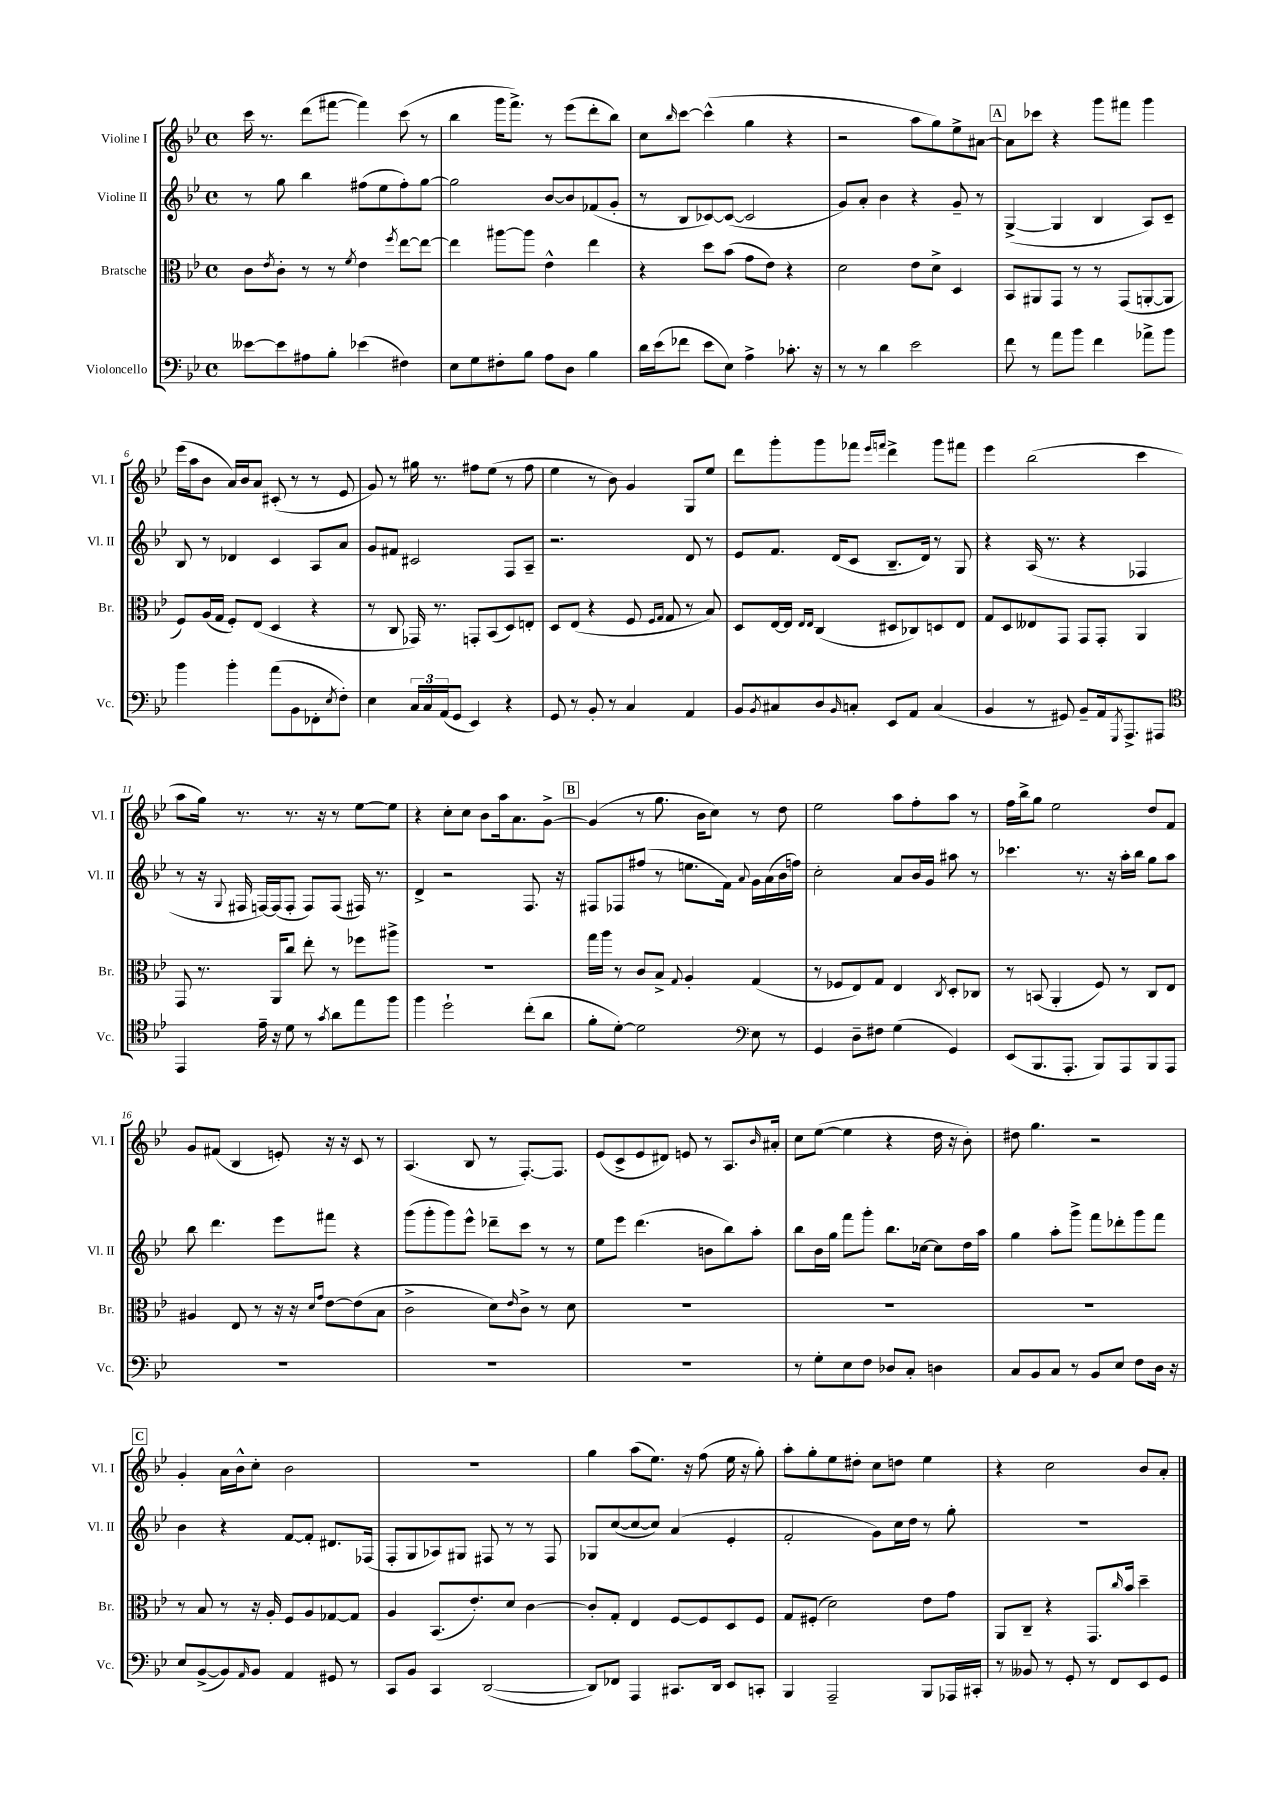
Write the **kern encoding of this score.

**kern	**kern	**kern	**kern
*staff4	*staff3	*staff2	*staff1
*clefF4	*clefC3	*clefG2	*clefG2
*k[b-e-]	*k[b-e-]	*k[b-e-]	*k[b-e-]
*M4/4	*M4/4	*M4/4	*M4/4
*met(c)	*met(c)	*met(c)	*met(c)
[8e--	8c	8r	16ccc
.	.	.	8.r
.	8qe-	.	.
8e--]	8c'	8gg	.
8A#	8r	4bb-	(8ddd
8B-'	8r	.	[8fff#
.	8qf	.	.
(4e-	4e-	(8ff#	4fff#])
.	.	8ee-	.
.	8qff	.	.
4F#)	[8ee-	8ff#')	(8ccc
.	8ee-_	[8gg	8r
=	=	=	=
8E-	4ee-]	2gg]	4bb-
8G	.	.	.
8F#'	[8aa#	.	16ggg
.	.	.	8.fff^)
8B-	8aa#]	.	.
8A	4e-^^	[8b-	8r
8D	.	8b-]	(8eee-
4B-	4ee-	(8f-	8ddd'
.	.	8g'	8bb-)
=	=	=	=
16d	4r	8r	8cc
(16e-	.	.	.
.	.	.	16qqbb-
8f-	.	8B-	[8ccc
8e-	8dd	[8c-)	(4ccc^^]
8E-)	(8b-	(8c-_	.
4A^	8g	2c-]	4gg
.	8e-)	.	.
8.c-'	4r	.	4r
16r	.	.	.
=	=	=	=
8r	2d	8g)	2r
8r	.	8a'	.
4d	.	4b-	.
2e-	8e-	4r	8aa
.	8d^	.	8gg)
.	4D	8g~	8ee-^
.	.	8r	[8a#
=	=	=	=
8f	8BB-	([4G^	8a#]
8r	8AA#	.	8ccc-
8a	8GG	4G]	4r
8b-	8r	.	.
4f	8r	4B-	8ggg
.	(8GG	.	8fff#
8a-^	[8AA'	8A)	4ggg
8b-	8AA]	8c~	.
=	=	=	=
4b-	8F)	8B-	(16eee-
.	.	.	16aa
.	(16A	8r	8b-
.	16G	.	.
4b-'	8F')	4d-	16a)
.	.	.	16b-
.	(8E-	.	8a
(8a	4D	4c	(8c#'
8BB-	.	.	8r
8FF-'	4r	8A	8r
8qE-	.	.	.
8F')	.	8a	8e-
=	=	=	=
4E-	8r	8g	8g)
.	8C	8f#	8r
24C	16GG-)	2c#	16gg#
24C	.	.	.
.	8.r	.	8.r
(24AA	.	.	.
8GG	.	.	.
4EE-)	8GG'	.	8ff#
.	(8BB-	.	(8ee-
4r	8D)	8F	8r
.	8E'	8A~	8ff#
=	=	=	=
8GG	8D	2.r	4ee-
8r	(8E-	.	.
8BB-'	4r	.	8r
8r	.	.	8b-)
4C	8F	.	4g
.	16qqF	.	.
.	16qqG	.	.
.	8G	.	.
4AA	8r	8d	8G
.	8B-)	8r	8ee-
=	=	=	=
8BB-	8D	8e-	8ddd
8qBB-	.	.	.
8C#	[16E-	8.f	8ggg'
.	16E-]	.	.
.	16qqE-	.	.
.	16qqE-	.	.
8D	(4C	.	8ggg
.	.	(16d	.
16qqBB-	.	.	.
8C'	.	8c	8fff-
.	.	.	16qqeee-
.	.	.	16qqfff
8EE-	8D#	8.B-~	4ddd^
8AA	8C-)	.	.
.	.	16d)	.
(4C	8D	8r	8ggg
.	8E-	8G	8fff#
=	=	=	=
4BB-	8G	4r	4eee-
.	8D	.	.
8r	8E--	(16A	(2bb-
.	.	8.r	.
8GG#)	8GG	.	.
8BB-~	8GG	4r	.
16AA	8GG'	.	.
8qGGG	.	.	.
8.AAA^	.	.	.
.	4AA	4F-	4ccc
8AAA#	.	.	.
=	=	=	=
*clefC4	*	*	*
4EE-	8GG	8r	8aa
.	8.r	16r	16gg)
.	.	8qqG	.
.	.	16F#	8.r
16e-~	.	[16F)	.
16r	16AA	(16F]	.
8d	8cc	8F'	8.r
8r	8ee-'	8F)	.
.	.	.	16r
8qg	.	.	.
8a	8r	(8F	8r
8ee-	8ff-	16F#)	[8ee-
.	.	8.r	.
8ff	8aa#^	.	8ee-]
=	=	=	=
4ff	1r	4d^	4r
2dd`	.	2r	8cc'
.	.	.	8cc
.	.	.	8b-
.	.	.	16aa
.	.	.	8.a
(8cc'	.	8.F	.
8a	.	.	[8g^
.	.	16r	.
=	=	=	=
8f'	16gg	8F#	(4g]
.	16aa	.	.
[8d')	8r	8F-	.
2d]	8c	(8ff#	8r
.	8B-^	8r	8.gg
.	8qqG	.	.
.	4A'	8.ee	.
.	.	.	16b-
.	.	.	8cc)
.	.	16f)	.
*clefF4	*	*	*
.	.	8qqa	.
8E-	(4G	16g	8r
.	.	(16a	.
8r	.	16b-	8dd
.	.	16ff)	.
=	=	=	=
4GG	8r	2cc'	2ee-
.	8F-	.	.
8D~	8E-)	.	.
8F#	8G	.	.
(4G	4E-	8a	8aa
.	.	16b-	8ff'
.	.	16g	.
.	8qC	.	.
4GG)	8D'	8aa#	8aa
.	8C-	8r	8r
=	=	=	=
(8EE-	8r	4.ccc-	16ff
.	.	.	16bb-^
8.BBB-	(8BB	.	8gg
.	4AA'	.	2ee-
8.AAA'	.	.	.
.	.	8.r	.
8BBB-)	8F)	.	.
.	.	16r	.
8AAA	8r	16aa'	.
.	.	16bb-	.
8BBB-	8C	8gg	8dd
8AAA	8E-	8aa	8f
=	=	=	=
1r	4A#	8bb-	8g
.	.	4.ddd	(8f#
.	8E-	.	4B-
.	8r	.	.
.	16r	8eee-	8e')
.	16r	.	.
.	16qqd	.	.
.	16qqg	.	.
.	[8e-	8fff#	16r
.	.	.	16r
.	(8e-]	4r	8c
.	8B-	.	8r
=	=	=	=
1r	2c^	(8ggg	(4.A
.	.	8ggg'	.
.	.	8ggg)	.
.	.	8eee-^^	8B-
.	8d)	8ddd-~	8r
.	16qqe-	.	.
.	8c^	8ccc	[8.F')
.	8r	8r	.
.	.	.	8.F]
.	8d	8r	.
=	=	=	=
1r	1r	8ee-	(8e-
.	.	8eee-	8c^
.	.	(4.ddd	8e-
.	.	.	8d#)
.	.	.	8e
.	.	8b	8r
.	.	8bb-)	8.A
.	.	8aa'	.
.	.	.	16qqb-
.	.	.	16a#'
=	=	=	=
8r	1r	8bb-	8cc
8G'	.	16b-	([8ee-
.	.	16gg	.
8E-	.	8fff	4ee-]
8F	.	8ggg'	.
8D-	.	8.bb-	4r
8C'	.	.	.
.	.	[16cc-	.
4D	.	8cc-]	16dd
.	.	.	16r
.	.	16dd	8b-')
.	.	16aa	.
=	=	=	=
8C	1r	4gg	8dd#
8BB-	.	.	4.gg
8C	.	8aa'	.
8r	.	8ggg^	.
8BB-	.	8fff	2r
8E-	.	8ddd-'	.
8F	.	8ggg	.
16D	.	8fff	.
16r	.	.	.
=	=	=	=
8E-	8r	4b-	4g'
([8BB-^	8B-	.	.
8BB-])	8r	4r	16a
.	.	.	16b-^^
16qqAA	.	.	.
8BB-	16r	.	8cc'
.	16A'	.	.
4AA	8F	[8f	2b-
.	8A	8f']	.
8GG#	[8G-	8.d#	.
8r	8G-]	.	.
.	.	(16F-	.
=	=	=	=
8CC	4A	8F'	1r
8BB-	.	8G	.
4CC	(8.BB-	8A-)	.
.	.	8G#	.
.	8.e-')	.	.
([2DD	.	8F#	.
.	8d	8r	.
.	[4c	8r	.
.	.	8F#	.
=	=	=	=
8DD])	8c']	8G-	4gg
8FF-	8G'	([8cc	.
4AAA	4E-	8cc_	(8aa
.	.	8cc])	8.ee-)
8.CC#	[8F	(4a	.
.	.	.	16r
.	8F]	.	(8ff
16DD	.	.	.
8EE-	8D	4e-'	16ee-
.	.	.	16r
8CC'	8F	.	8gg')
=	=	=	=
4BBB-	8G	2f'	8aa'
.	(8F#'	.	8gg'
2AAA~	2d)	.	8ee-
.	.	.	8dd#'
.	.	8g)	8cc
.	.	16cc	8dd
.	.	16dd	.
8BBB-	8e-	8r	4ee-
16AAA-	8g	8gg'	.
16CC#'	.	.	.
=	=	=	=
8r	8AA	1r	4r
8BB--	8C~	.	.
8r	4r	.	2cc
8GG'	.	.	.
8r	8.GG	.	.
8FF	.	.	.
.	16qqcc	.	.
.	16b-	.	.
8EE-	4dd~	.	8b-
8GG	.	.	8a'
==	==	==	==
*-	*-	*-	*-
